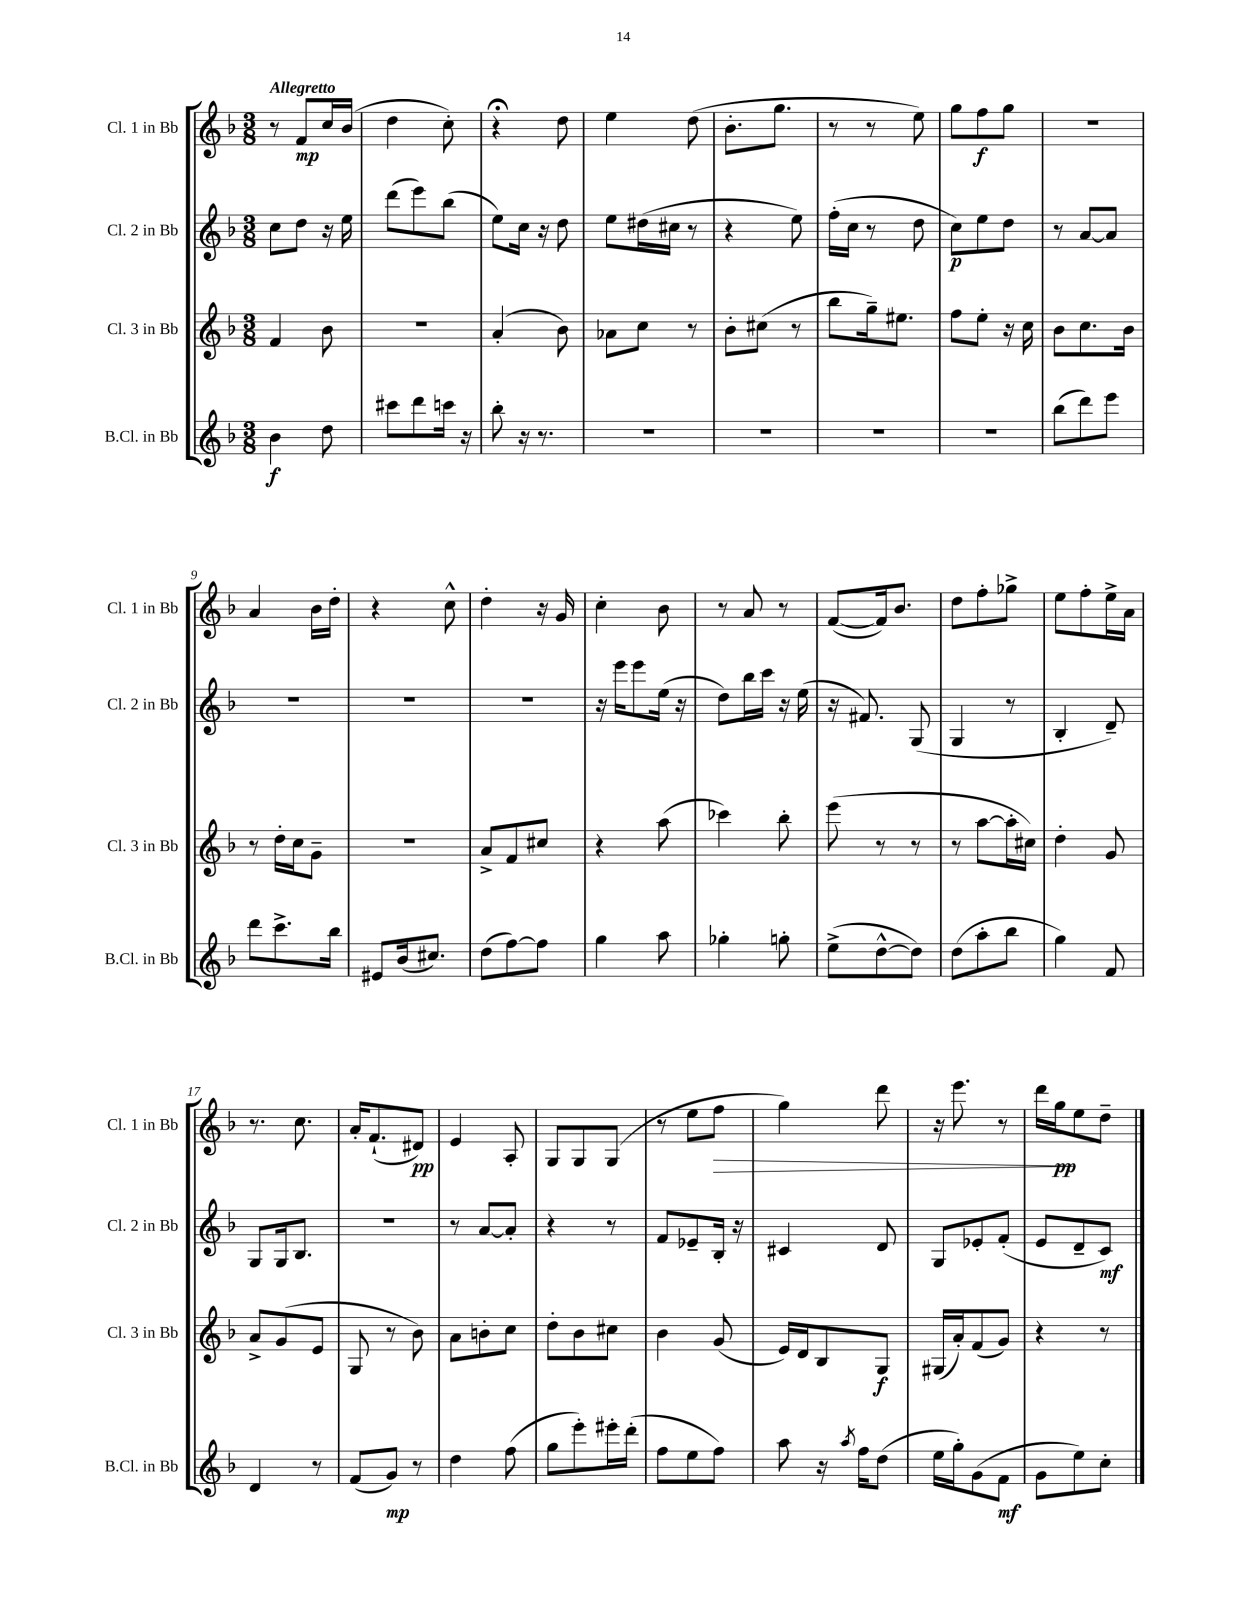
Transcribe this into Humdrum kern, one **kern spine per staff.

**kern	**kern	**kern	**kern
*staff4	*staff3	*staff2	*staff1
*clefG2	*clefG2	*clefG2	*clefG2
*k[b-]	*k[b-]	*k[b-]	*k[b-]
*M3/8	*M3/8	*M3/8	*M3/8
4b-	4f	8cc	8r
.	.	8dd	8f
8dd	8b-	16r	16cc
.	.	16ee	(16b-
=	=	=	=
8ccc#	4.r	(8ddd	4dd
8ddd	.	8eee)	.
16ccc	.	(8bb-	8cc')
16r	.	.	.
=	=	=	=
8bb-'	(4a'	8ee)	4r;
16r	.	16cc	.
8.r	.	16r	.
.	8b-)	8dd	8dd
=	=	=	=
4.r	8a-	8ee	4ee
.	8cc	(16dd#	.
.	.	16cc#	.
.	8r	8r	(8dd
=	=	=	=
4.r	8b-'	4r	8.b-'
.	(8cc#	.	.
.	.	.	8.gg
.	8r	8ee)	.
=	=	=	=
4.r	8bb-	(16ff'	8r
.	.	16cc	.
.	16gg~)	8r	8r
.	8.ee#	.	.
.	.	8dd	8ee)
=	=	=	=
4.r	8ff	8cc)	8gg
.	8ee'	8ee	8ff
.	16r	8dd	8gg
.	16cc	.	.
=	=	=	=
(8bb-	8b-	8r	4.r
8ddd)	8.cc	[8a	.
8eee	.	8a]	.
.	16b-	.	.
=	=	=	=
8ddd	8r	4.r	4a
8.ccc^	16dd'	.	.
.	16cc	.	.
.	8g~	.	16b-
16bb-	.	.	16dd'
=	=	=	=
8e#	4.r	4.r	4r
(16b-	.	.	.
8.cc#)	.	.	.
.	.	.	8cc^^
=	=	=	=
(8dd	8a^	4.r	4dd'
[8ff)	8f	.	.
8ff]	8cc#	.	16r
.	.	.	16g
=	=	=	=
4gg	4r	16r	4cc'
.	.	16eee	.
.	.	8eee	.
8aa	(8aa	(16ee	8b-
.	.	16r	.
=	=	=	=
4gg-'	4ccc-)	8dd)	8r
.	.	16bb-	8a
.	.	16ccc	.
8gg'	8bb-'	16r	8r
.	.	(16ee	.
=	=	=	=
(8ee^	(8eee	16r	([8f
.	.	8.f#)	.
[8dd^^	8r	.	16f])
.	.	.	8.b-
8dd])	8r	(8G	.
=	=	=	=
(8dd	8r	4G	8dd
8aa'	[8aa	.	8ff'
8bb-	16aa']	8r	8gg-^
.	16cc#)	.	.
=	=	=	=
4gg)	4dd'	4B-'	8ee
.	.	.	8ff'
8f	8g	8d~)	16ee^
.	.	.	16a
=	=	=	=
4d	8a^	8G	8.r
.	(8g	16G	.
.	.	8.B-	8.cc
8r	8e	.	.
=	=	=	=
(8f	8G	4.r	16a'
.	.	.	(8.f`
8g)	8r	.	.
8r	8b-)	.	8d#)
=	=	=	=
4dd	8a	8r	4e
.	8b'	[8a	.
(8ff	8cc	8a']	8A'
=	=	=	=
8gg	8dd'	4r	8G
8eee')	8b-	.	8G
16eee#'	8cc#	8r	(8G
(16ddd'	.	.	.
=	=	=	=
8ff	4b-	8f	8r
8ee	.	8e-~	8ee
8ff)	(8g	16B-'	8ff
.	.	16r	.
=	=	=	=
8aa	16e)	4c#	4gg)
.	16d	.	.
16r	8B-	.	.
8qaa	.	.	.
16ff	.	.	.
(8dd	8G	8d	8ddd
=	=	=	=
16ee	(16G#	8G	16r
16gg')	16a')	.	8.eee
(8g	(8f	8e-'	.
8f	8g)	(8f'	8r
=	=	=	=
8g	4r	8e	16ddd
.	.	.	16gg
8ee)	.	8d~	8ee
8cc'	8r	8c)	8dd~
==	==	==	==
*-	*-	*-	*-
